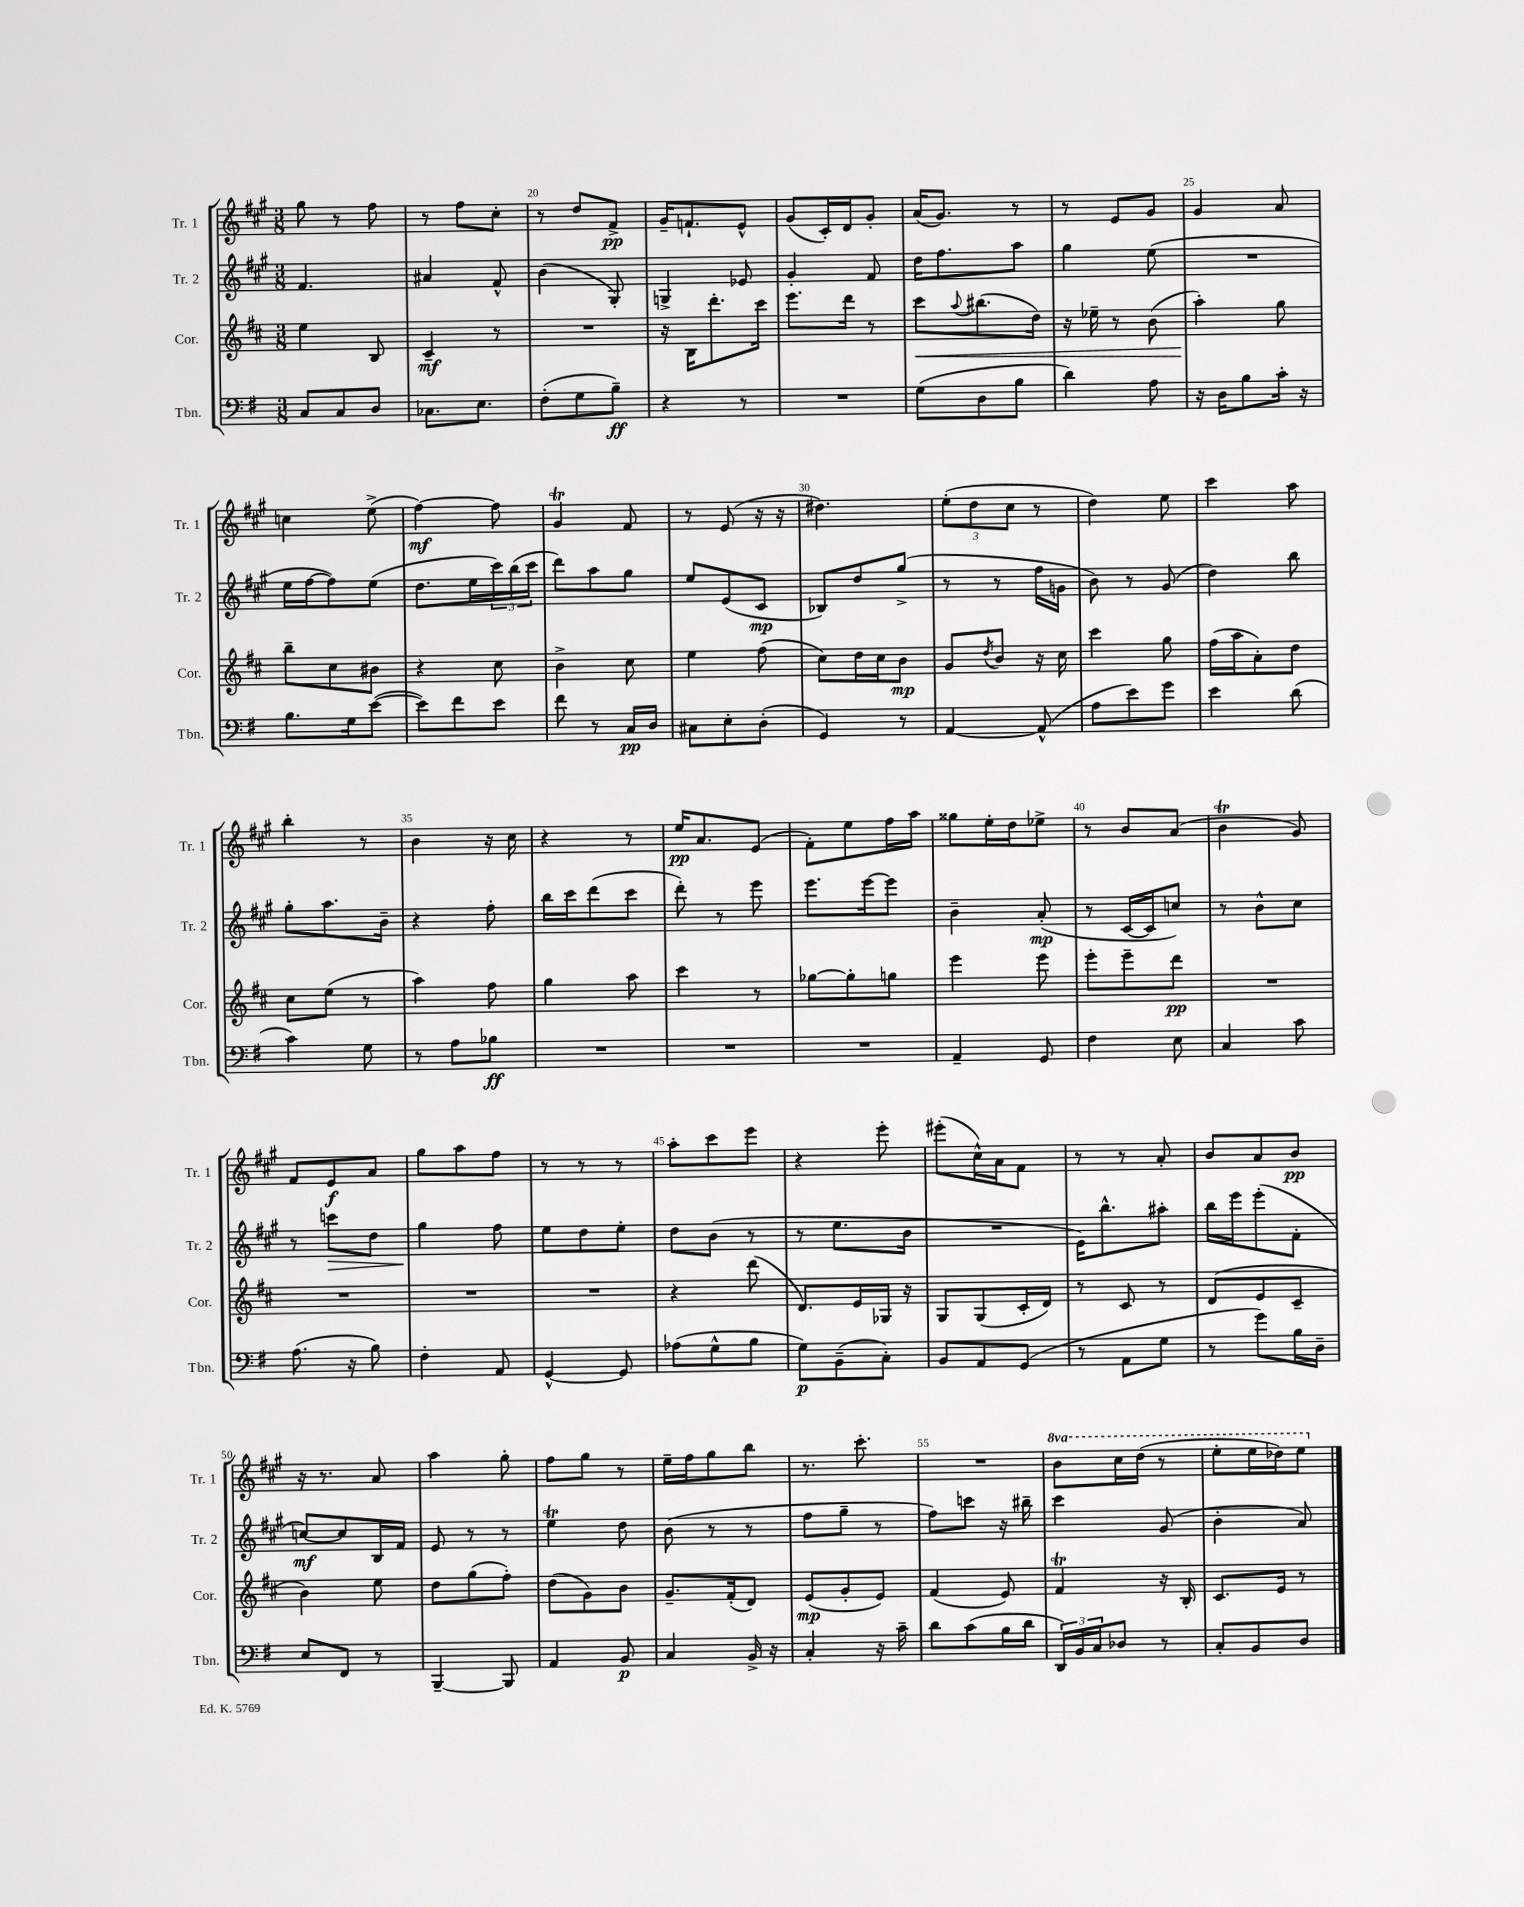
<<
\new StaffGroup <<
\new Staff = "s0" \with { instrumentName = "Tr. 1" shortInstrumentName = "Tr. 1" } {
    \clef treble \key a \major \numericTimeSignature \time 3/8 \set Staff.ottavationMarkups = #ottavation-simple-ordinals
    gis''8 r8 fis''8 |
    r8 fis''8 cis''8-. |
    r8 d''8 fis'8->\pp |
    gis'16-- f'8.-! e'8-^ |
    gis'8( cis'16-.) d'16 gis'8-. |
    a'16( gis'8.) r8 |
    r8 e'8 gis'8 |
    gis'4 a'8 |
    c''4 e''8->( |
    fis''4~\mf) fis''8 |
    gis'4\trill fis'8 |
    r8 e'8( r16 r16 |
    dis''4.) |
    \tuplet 3/2 { e''8-.( d''8 cis''8 } r8 |
    d''4) e''8 |
    cis'''4 a''8 |
    b''4-. r8 |
    b'4 r16 cis''16 |
    r4 r8 |
    e''16\pp a'8. e'8( |
    fis'8-.) e''8 fis''16 a''16 |
    gisis''8 e''16-. d''16 ees''8-> |
    r8 b'8 a'8( |
    b'4\trill gis'8) |
    fis'8 e'8\f a'8 |
    gis''8 a''8 fis''8 |
    r8 r8 r8 |
    a''8-. cis'''8 e'''8 |
    r4 e'''8-. |
    eis'''8-.( cis''16-^) a'16 fis'8 |
    r8 r8 a'8-. |
    b'8 a'8 b'8\pp |
    r16 r8. a'8 |
    a''4 gis''8-. |
    fis''8 gis''8 r8 |
    e''16-- fis''16 gis''8 b''8 |
    r8. cis'''8.-. |
    R4. |
    \ottava #1 b''8 cis'''16 d'''16( r8 |
    e'''8-. e'''16 des'''16) e'''8 \ottava #0 \bar "|." |
}
\new Staff = "s1" \with { instrumentName = "Tr. 2" shortInstrumentName = "Tr. 2" } {
    \clef treble \key a \major \numericTimeSignature \time 3/8
    fis'4. |
    ais'4 fis'8-^ |
    b'4( gis8-.) |
    g4-> ees'8 |
    gis'4-. fis'8 |
    d''16 fis''8. a''8 |
    gis''4 e''8( |
    R4. |
    e''16 fis''16~ fis''8) e''8( |
    d''8. e''16 \tuplet 3/2 { cis'''16) b''16( cis'''16 } |
    d'''8) a''8 gis''8 |
    e''8 e'8( cis'8\mp |
    bes8) d''8 gis''8->( |
    r8 r8 fis''16 g'16 |
    b'8) r8 gis'8( |
    d''4) b''8 |
    gis''8-. a''8. b'16-- |
    r4 fis''8-. |
    b''16 cis'''16 d'''8( cis'''8 |
    d'''8-.) r8 e'''8 |
    e'''8. e'''16~ e'''8 |
    b'4-- a'8-.\mp( |
    r8 cis'16~ cis'16 c''8) |
    r8 b'8-^ cis''8 |
    r8 c'''8\> d''8 |
    gis''4\! fis''8 |
    e''8 d''8 e''8-. |
    d''8 b'8( r8 |
    r8 e''8. b'16 |
    R4. |
    e'16) b''8.-^ ais''8-. |
    b''16 e'''16 e'''8-.( fis'8-. |
    c''8~\mf) c''8 b16 fis'16 |
    e'8 r8 r8 |
    e''4\trill d''8 |
    b'8( r8 r8 |
    fis''8 gis''8-- r8 |
    fis''8) c'''8 r16 bis''16-- |
    cis'''4 gis'8( |
    b'4-. a'8) \bar "|." |
}
\new Staff = "s2" \with { instrumentName = "Cor." shortInstrumentName = "Cor." } {
    \clef treble \key d \major \numericTimeSignature \time 3/8
    e''4 b8 |
    cis'4--\mf r8 |
    R4. |
    r16 b16 d'''8.-. cis'''16 |
    e'''8. d'''16 r8 |
    cis'''8\< \appoggiatura { a''8 } bis''8.( d''16) |
    r16 ees''16-- r8 b'8( |
    a''4-.\!) g''8 |
    b''8-- cis''8 bis'8 |
    r4 cis''8 |
    b'4-> cis''8 |
    e''4 fis''8( |
    cis''8) d''16 cis''16 b'8\mp |
    g'8 \acciaccatura { d''8 } b'8 r16 cis''16 |
    cis'''4 g''8 |
    fis''16( a''16 a'8-.) d''8 |
    cis''8 e''8( r8 |
    a''4) fis''8 |
    g''4 a''8 |
    cis'''4 r8 |
    ges''8~ ges''8-. g''8 |
    e'''4 e'''8 |
    e'''8-. e'''8-- d'''8\pp |
    R4. |
    R4. |
    R4. |
    R4. |
    r4 d'''8( |
    d'8.) e'16 ges16 r16 |
    g8 g8( cis'16-. d'16) |
    r8 cis'8 r8 |
    d'8( e'8 cis'8-- |
    b'4) e''8 |
    d''8 g''8( fis''8-.) |
    d''8( g'8) b'8 |
    g'8.-- fis'16-.( d'8) |
    e'8\mp( g'8-. e'8) |
    fis'4( e'8) |
    fis'4\trill r16 b16-. |
    cis'8. e'16 r8 \bar "|." |
}
\new Staff = "s3" \with { instrumentName = "Tbn." shortInstrumentName = "Tbn." } {
    \clef bass \key g \major \numericTimeSignature \time 3/8
    c8 c8 d8 |
    ces8. e8. |
    fis8-.( g8 b8--\ff) |
    r4 r8 |
    R4. |
    g8( d8 b8 |
    d'4) a8 |
    r16 d16 b8 c'16-. r16 |
    b8. g16 e'8~( |
    e'8) fis'8 e'8 |
    fis'8 r8 c16\pp d16 |
    cis8 e8-. d8-.( |
    g,4) r8 |
    a,4~ a,8-^( |
    a8 e'8) g'8 |
    e'4 d'8( |
    c'4) g8 |
    r8 a8 bes8\ff |
    R4. |
    R4. |
    R4. |
    a,4-- g,8 |
    fis4 e8 |
    c4 c'8 |
    a8.( r16 b8) |
    fis4-. a,8 |
    g,4~-^ g,8 |
    aes8( g8-^ b8 |
    g8\p) b,8--( c8-.) |
    b,8 a,8 g,8( |
    r8 a,8 g8 |
    r8 g'8) b16 d16-- |
    e8 fis,8 r8 |
    b,,4~-- b,,8 |
    a,4 b,8\p |
    c4 b,16-> r16 |
    c4-. r16 c'16-- |
    d'8 c'8( b16 d'16 |
    \tuplet 3/2 { d,16) b,16 c16 } des8 r8 |
    c8-. b,8 d8 \bar "|." |
}
>>
>>
\layout { \context { \Score currentBarNumber = #18 \override BarNumber.break-visibility = ##(#f #t #t) barNumberVisibility = #(every-nth-bar-number-visible 5) } }
